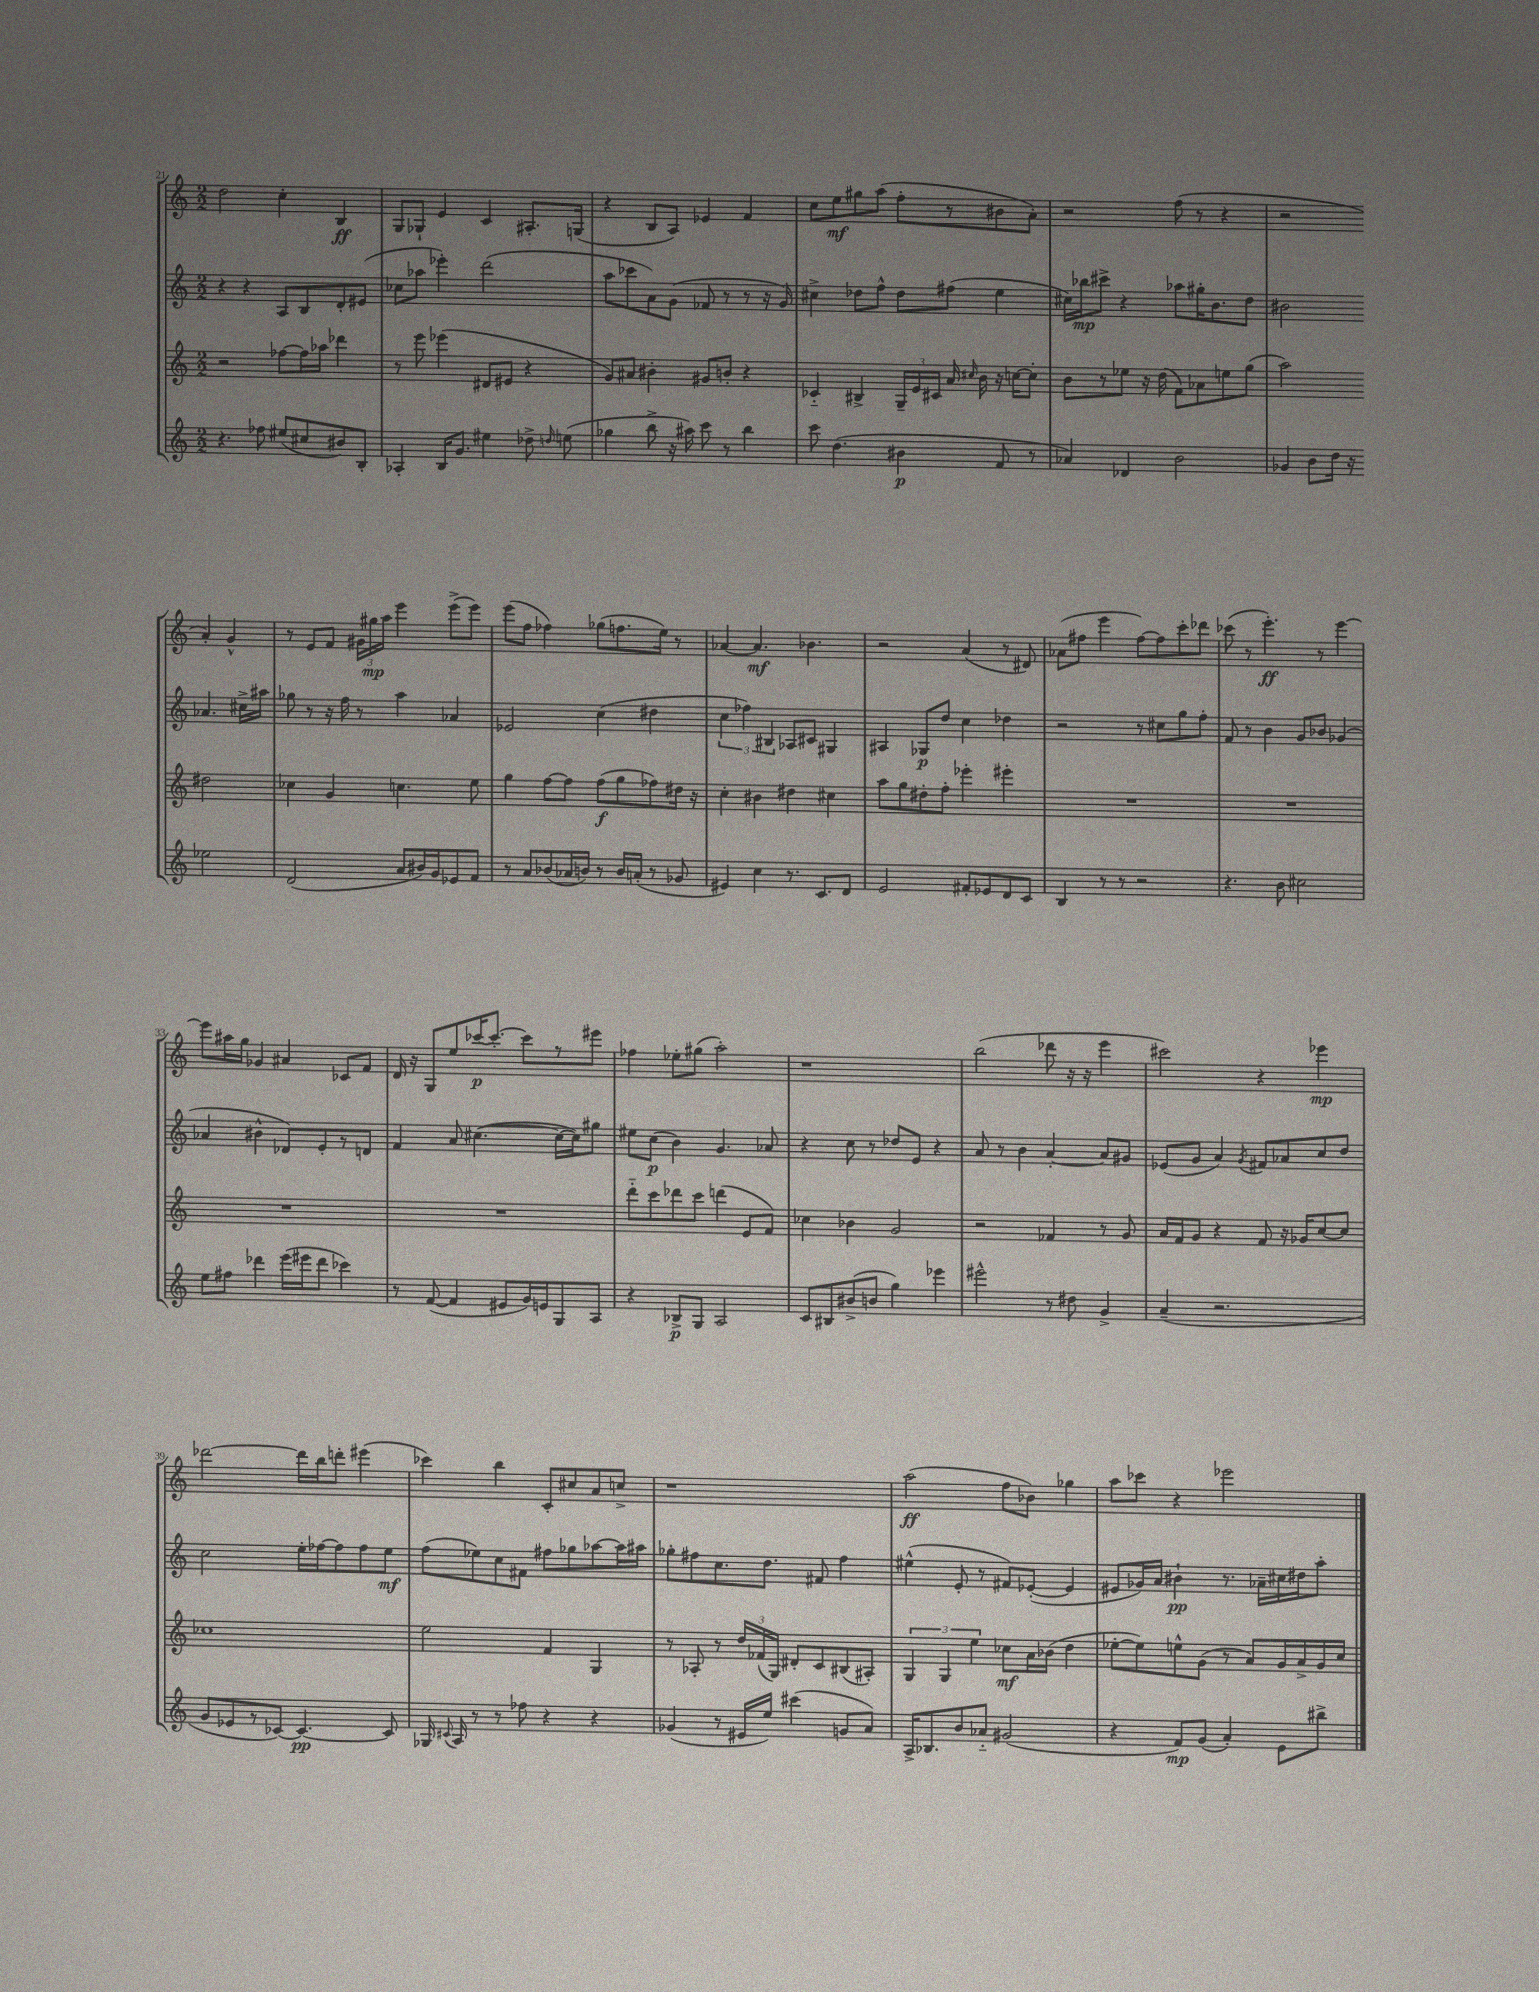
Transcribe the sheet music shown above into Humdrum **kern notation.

**kern	**dynam	**kern	**dynam	**kern	**dynam	**kern	**dynam
*part4	*part4	*part3	*part3	*part2	*part2	*part1	*part1
*staff4	*staff4	*staff3	*staff3	*staff2	*staff2	*staff1	*staff1
*clefG2	*	*clefG2	*	*clefG2	*	*clefG2	*
*k[]	*	*k[]	*	*k[]	*	*k[]	*
*M2/2	*	*M2/2	*	*M2/2	*	*M2/2	*
=21	=21	=21	=21	=21	=21	=21	=21
4.r	.	2r	.	4r	.	2dd\	.
.	.	.	.	4r	.	.	.
8ff-X\	.	.	.	.	.	.	.
(8ee#X/L	.	[8ff-X\L	.	8A/L	.	4cc'\	.
8cc#X/	.	16ff-\L]	.	8B/	.	.	.
.	.	16aa-X\JJ	.	.	.	.	.
8b#X/)	.	4ddd-X\	.	8d'/	.	4B/	ff
8B'/J	.	.	.	(8e#X/J	.	.	.
=22	=22	=22	=22	=22	=22	=22	=22
4A-X'/	.	8r	.	8cc-X\L	.	8G/L	.
.	.	8eee\	.	8aa-X\J	.	8G-X`/J	.
16B/KL	.	(4eee-X\	.	4eee-X'\)	.	4e/	.
8.g/J	.	.	.	.	.	.	.
4ee#X\	.	8d#X/L	.	(2ddd\	.	4c/	.
.	.	8e#X/J	.	.	.	.	.
8dd-X^\	.	4r	.	.	.	8.A#X'/L	.
16qqddn/	.	.	.	.	.	.	.
(8een\	.	.	.	.	.	.	.
.	.	.	.	.	.	(16Gn/Jk	.
=23	=23	=23	=23	=23	=23	=23	=23
4gg-X\	.	8g/L)	.	8aa\L	.	4r	.
.	.	8a#X/J	.	8ccc-X\	.	.	.
8bb^\	.	4b#X'\	.	8a\)	.	8B/L	.
16r	.	.	.	(8g\J	.	8A/J)	.
16aa#X\)	.	.	.	.	.	.	.
8ccc\	.	8g#X/L	.	8f-X/	.	4e-X/	.
8r	.	8bn'/J	.	8r	.	.	.
4bb\	.	4r	.	8r	.	4f/	.
.	.	.	.	16r	.	.	.
.	.	.	.	16g/)	.	.	.
=24	=24	=24	=24	=24	=24	=24	=24
8ccc\	.	4c-X/	.	4cc#X^\	.	8cc\L	.
(4.dd\	.	.	.	.	.	8ee\	mf
.	.	4B#X^/	.	8dd-X\L	.	8gg#X\	.
.	.	.	.	8ff^^\J	.	(8aa\J	.
4b#X\	p	24G~/LL	.	8dd-\L	.	8ff'\L	.
.	.	24e/	.	.	.	.	.
.	.	24c#X/JJ	.	.	.	.	.
.	.	16a/	.	(8ff#X\J	.	8r	.
.	.	16qqcc#X/	.	.	.	.	.
.	.	16b\	.	.	.	.	.
8f/	.	16r	.	4ee\	.	8b#X\	.
.	.	[16ccn\KL	.	.	.	.	.
8r	.	8cc'\J]	.	.	.	8a'\J)	.
=25	=25	=25	=25	=25	=25	=25	=25
4a-X/)	.	8b\L	.	16cc#X\LL)	.	2r	.
.	.	.	.	16bb-X\J	mp	.	.
.	.	8r	.	8ccc#X^\J	.	.	.
4d-X/	.	8ee-X\J	.	4r	.	.	.
.	.	16r	.	.	.	.	.
.	.	(16dd\	.	.	.	.	.
2b\	.	8f\L)	.	8aa-X\L	.	(8ff\	.
.	.	8a-X\	.	16gg#X'\K	.	8r	.
.	.	.	.	8.b\	.	.	.
.	.	8een\	.	.	.	4r	.
.	.	(8gg\J	.	8dd\J	.	.	.
=26	=26	=26	=26	=26	=26	=26	=26
4g-X/	.	2aa\)	.	2b#X\	.	2r	.
8b\L	.	.	.	.	.	.	.
16dd\Jk	.	.	.	.	.	.	.
16r	.	.	.	.	.	.	.
2ee-X\	.	2dd#X\	.	4.a-X/	.	4a'/)	.
.	.	.	.	.	.	4g^^/	.
.	.	.	.	16cc#X^\LL	.	.	.
.	.	.	.	16aa#X\JJ	.	.	.
!!LO:LB:g=z
=27	=27	=27	=27	=27	=27	=27	=27
(2d/	.	4cc-X\	.	8gg-X\	.	8r	.
.	.	.	.	8r	.	8e/L	.
.	.	4g/	.	16r	.	8f/J	.
.	.	.	.	16ff\	.	.	.
.	.	.	.	8r	.	24g#X\LL	.
.	.	.	.	.	.	24gg#X\	mp
.	.	.	.	.	.	24aa\JJ	.
8a/L	.	4.ccn\	.	4aa\	.	4eee\	.
16b#X/L)	.	.	.	.	.	.	.
16g/J	.	.	.	.	.	.	.
8e-X/	.	.	.	4a-X/	.	(8eee^\L	.
8f/J	.	8ee\	.	.	.	8eee\J)	.
=28	=28	=28	=28	=28	=28	=28	=28
8r	.	4gg\	.	2e-X/	.	(8eee\L	.
8a/L	.	.	.	.	.	8ff\J	.
(8b-X/	.	[8ff\L	.	.	.	4ff-X\)	.
16a-X/L	.	8ff\J]	.	.	.	.	.
16bn/JJ)	.	.	.	.	.	.	.
8r	.	(8ff\L	f	(4cc\	.	(8gg-X\L	.
16b/LL	.	8gg\	.	.	.	8.ffn\	.
(16an'/JJ	.	.	.	.	.	.	.
8r	.	8ff-X\)	.	4dd#X\	.	.	.
.	.	.	.	.	.	16ee\Jk)	.
8g-X/	.	16dd#X\Jk	.	.	.	8r	.
.	.	16r	.	.	.	.	.
=29	=29	=29	=29	=29	=29	=29	=29
4e#X/)	.	4cc'\	.	6cc\	.	[4a-X/	.
.	.	.	.	6ff-X\)	.	.	.
4cc\	.	4b#X\	.	.	.	4.a-/]	mf
.	.	.	.	6B#X/	.	.	.
8.r	.	4dd#X\	.	8A-X/L	.	.	.
.	.	.	.	8c#X/J	.	4.b-X\	.
8.c/L	.	.	.	.	.	.	.
.	.	4cc#X\	.	4G#X/	.	.	.
8d/J	.	.	.	.	.	.	.
=30	=30	=30	=30	=30	=30	=30	=30
2e/	.	8aa\L	.	4A#X/	.	2r	.
.	.	8gg\	.	.	.	.	.
.	.	8dd#X'\	.	8G-X/L	p	.	.
.	.	8ff'\J	.	8dd/J	.	.	.
8f#X'/L	.	4eee-X'\	.	4cc\	.	(4a/	.
8e-X/	.	.	.	.	.	.	.
8d/	.	4eee#X'\	.	4dd-X\	.	8r	.
8c/J	.	.	.	.	.	8d#X/)	.
=31	=31	=31	=31	=31	=31	=31	=31
4B/	.	1r	.	2r	.	(8a-X\L	.
.	.	.	.	.	.	8ff#X\J	.
8r	.	.	.	.	.	4eee\	.
8r	.	.	.	.	.	.	.
2r	.	.	.	8r	.	[8ff#\L)	.
.	.	.	.	8cc#X\L	.	8ff#\]	.
.	.	.	.	8gg\	.	8ccc'\	.
.	.	.	.	8ff'\J	.	8ddd-X\J	.
=32	=32	=32	=32	=32	=32	=32	=32
4.r	.	1r	.	8f/	.	(8ccc-X\	.
.	.	.	.	8r	.	8r	.
.	.	.	.	4b\	.	4.eee'\)	ff
8b\	.	.	.	.	.	.	.
2cc#X\	.	.	.	8g/L	.	.	.
.	.	.	.	8b-X/J	.	8r	.
.	.	.	.	(4g-X/	.	[4eee\	.
!!LO:LB:g=z
=33	=33	=33	=33	=33	=33	=33	=33
8ee\L	.	1r	.	4a-X/	.	8eee\L]	.
8ff#X\J	.	.	.	.	.	16aa#X\L	.
.	.	.	.	.	.	16gg\JJ	.
4ddd-X\	.	.	.	4b#X^^\	.	4g-X/	.
(16eee\LL	.	.	.	8d-X/L)	.	4a#X/	.
16eee#X\J	.	.	.	.	.	.	.
8ddd-\J	.	.	.	8e'/	.	.	.
4ccc-X\)	.	.	.	8r	.	8c-X/L	.
.	.	.	.	8dn/J	.	8f/J	.
=34	=34	=34	=34	=34	=34	=34	=34
8r	.	1r	.	4f/	.	16d/	.
.	.	.	.	.	.	16r	.
([8f/	.	.	.	.	.	8G/L	.
4f/]	.	.	.	8a/	.	8ee/	.
.	.	.	.	([4.cc#X\	.	[16ccc-X/K	p
.	.	.	.	.	.	8.ccc-'/J_	.
8e#X/L	.	.	.	.	.	.	.
16g/L)	.	.	.	.	.	8ccc-\L]	.
16en/J	.	.	.	.	.	.	.
8G/	.	.	.	16cc#\LL_	.	8r	.
.	.	.	.	16cc#\J])	.	.	.
8A/J	.	.	.	8gg#X\J	.	8eee#X\J	.
=35	=35	=35	=35	=35	=35	=35	=35
4r	.	8ddd\L	.	8ee#X\L	.	4ff-X\	.
.	.	8ccc\	.	(8cc\J	p	.	.
8B-X^/L	p	8ddd-X\	.	4b\)	.	8ee-X'\L	.
8G/J	.	8ccc\J	.	.	.	(8gg#X\J	.
2A/	.	(4dddn\	.	4.g/	.	2aa'\)	.
.	.	8e/L	.	.	.	.	.
.	.	8f/J)	.	8a-X/	.	.	.
=36	=36	=36	=36	=36	=36	=36	=36
8c/L	.	4cc-X\	.	4r	.	1r	.
8B#X/	.	.	.	.	.	.	.
(8b#X^/	.	4b-X\	.	8cc\	.	.	.
8bn/J	.	.	.	8r	.	.	.
4gg\)	.	2g/	.	8dd-X/L	.	.	.
.	.	.	.	8e/J	.	.	.
4eee-X\	.	.	.	4r	.	.	.
=37	=37	=37	=37	=37	=37	=37	=37
2eee#X^^\	.	2r	.	8a/	.	(2bb\	.
.	.	.	.	8r	.	.	.
.	.	.	.	4b\	.	.	.
8r	.	4f-X/	.	[4a'/	.	8ddd-X\	.
8dd#X\	.	.	.	.	.	16r	.
.	.	.	.	.	.	16r	.
4g^/	.	8r	.	8a/L]	.	4eee\	.
.	.	8g/	.	8g#X/J	.	.	.
=38	=38	=38	=38	=38	=38	=38	=38
(4a~/	.	16a/LL	.	(8e-X/L	.	2ccc#X\)	.
.	.	16f/J	.	.	.	.	.
.	.	8g/J	.	8g/J	.	.	.
2.r	.	4r	.	4a/)	.	.	.
.	.	.	.	8qg/	.	.	.
.	.	8f/	.	8f#X/L	.	4r	.
.	.	16r	.	8a-X/	.	.	.
.	.	16g-X/KL	.	.	.	.	.
.	.	[8cc/	.	8cc/	.	4eee-X\	mp
.	.	8cc/J]	.	8dd/J	.	.	.
!!LO:LB:g=z
=39	=39	=39	=39	=39	=39	=39	=39
8g/L	.	1cc-X	.	2cc\	.	[2ddd-X\	.
8e-X/	.	.	.	.	.	.	.
8r	.	.	.	.	.	.	.
[8c-X/J)	.	.	.	.	.	.	.
4.c-/_	pp	.	.	16ee'\LL	.	16ddd-\LL]	.
.	.	.	.	[16ff-X\J	.	16bb\J	.
.	.	.	.	8ff-\]	.	8dddn'\J	.
.	.	.	.	8ff-\	.	(4eee#X\	.
8c-/]	.	.	.	8ee\J	mf	.	.
=40	=40	=40	=40	=40	=40	=40	=40
16G-X/	.	2ee\	.	(8ff\L	.	4ccc-X\)	.
8qqc#X/	.	.	.	.	.	.	.
16A/	.	.	.	.	.	.	.
8r	.	.	.	8ee-X\)	.	.	.
8r	.	.	.	8cc\	.	4bb\	.
8ff-X\	.	.	.	8f#X\J	.	.	.
4r	.	4f/	.	8ff#X\L	.	8c'/L	.
.	.	.	.	8gg-X\	.	8cc#X/	.
4r	.	4G/	.	[8aa-X\	.	8a/	.
.	.	.	.	16aa-\L]	.	8ccn^/J	.
.	.	.	.	16aa#X\JJ	.	.	.
=41	=41	=41	=41	=41	=41	=41	=41
(4g-X/	.	8r	.	8gg-X'\L	.	1r	.
.	.	8A-X'/	.	8ff#X\	.	.	.
8r	.	8r	.	8.cc\	.	.	.
16e#X/LL	.	24dd/LL	.	.	.	.	.
.	.	(24f-X/	.	.	.	.	.
16ee/JJ)	.	.	.	8.dd\J	.	.	.
.	.	24G/JJ)	.	.	.	.	.
(4ccc#X\	.	8d#X'/L	.	.	.	.	.
.	.	8c/	.	8f#X/	.	.	.
8gn/L	.	(8B#X/	.	4ff#\	.	.	.
8a/J)	.	8A#X'/J)	.	.	.	.	.
=42	=42	=42	=42	=42	=42	=42	=42
16A^/KL	.	6G/	.	(4ee#X^^\	.	(2aa\	ff
8.B-X/	.	.	.	.	.	.	.
.	.	6G/	.	.	.	.	.
8b/	.	.	.	8e'/	.	.	.
.	.	6ee\	.	.	.	.	.
8a-X/J	.	.	.	8r	.	.	.
(2g#X/	.	8cc-X\L	mf	8f#X/L)	.	8ff\L	.
.	.	16a\L	.	([8e-X'/J	.	8b-X\J)	.
.	.	(16b-X\JJ	.	.	.	.	.
.	.	4dd\	.	4e-/]	.	4gg-X\	.
=43	=43	=43	=43	=43	=43	=43	=43
4r	.	[8ee-X'\L	.	8e#X/L	.	8aa\L	.
.	.	8ee-\])	.	16g-X/L)	.	8ccc-X\J	.
.	.	.	.	16a/JJ	.	.	.
8f/L)	mp	8een^^\	.	4b#X`\	pp	4r	.
(8g/J	.	(8g\J	.	.	.	.	.
4a'/)	.	8r	.	8.r	.	2eee-X\	.
.	.	8a/L)	.	.	.	.	.
.	.	.	.	16a-X~\LL	.	.	.
8e\L	.	16g/L	.	16cc#X\	.	.	.
.	.	16a^/	.	16dd#X\J	.	.	.
8bb#X^\J	.	16g/	.	8aa'\J	.	.	.
.	.	16cc/JJ	.	.	.	.	.
==	==	==	==	==	==	==	==
*-	*-	*-	*-	*-	*-	*-	*-
